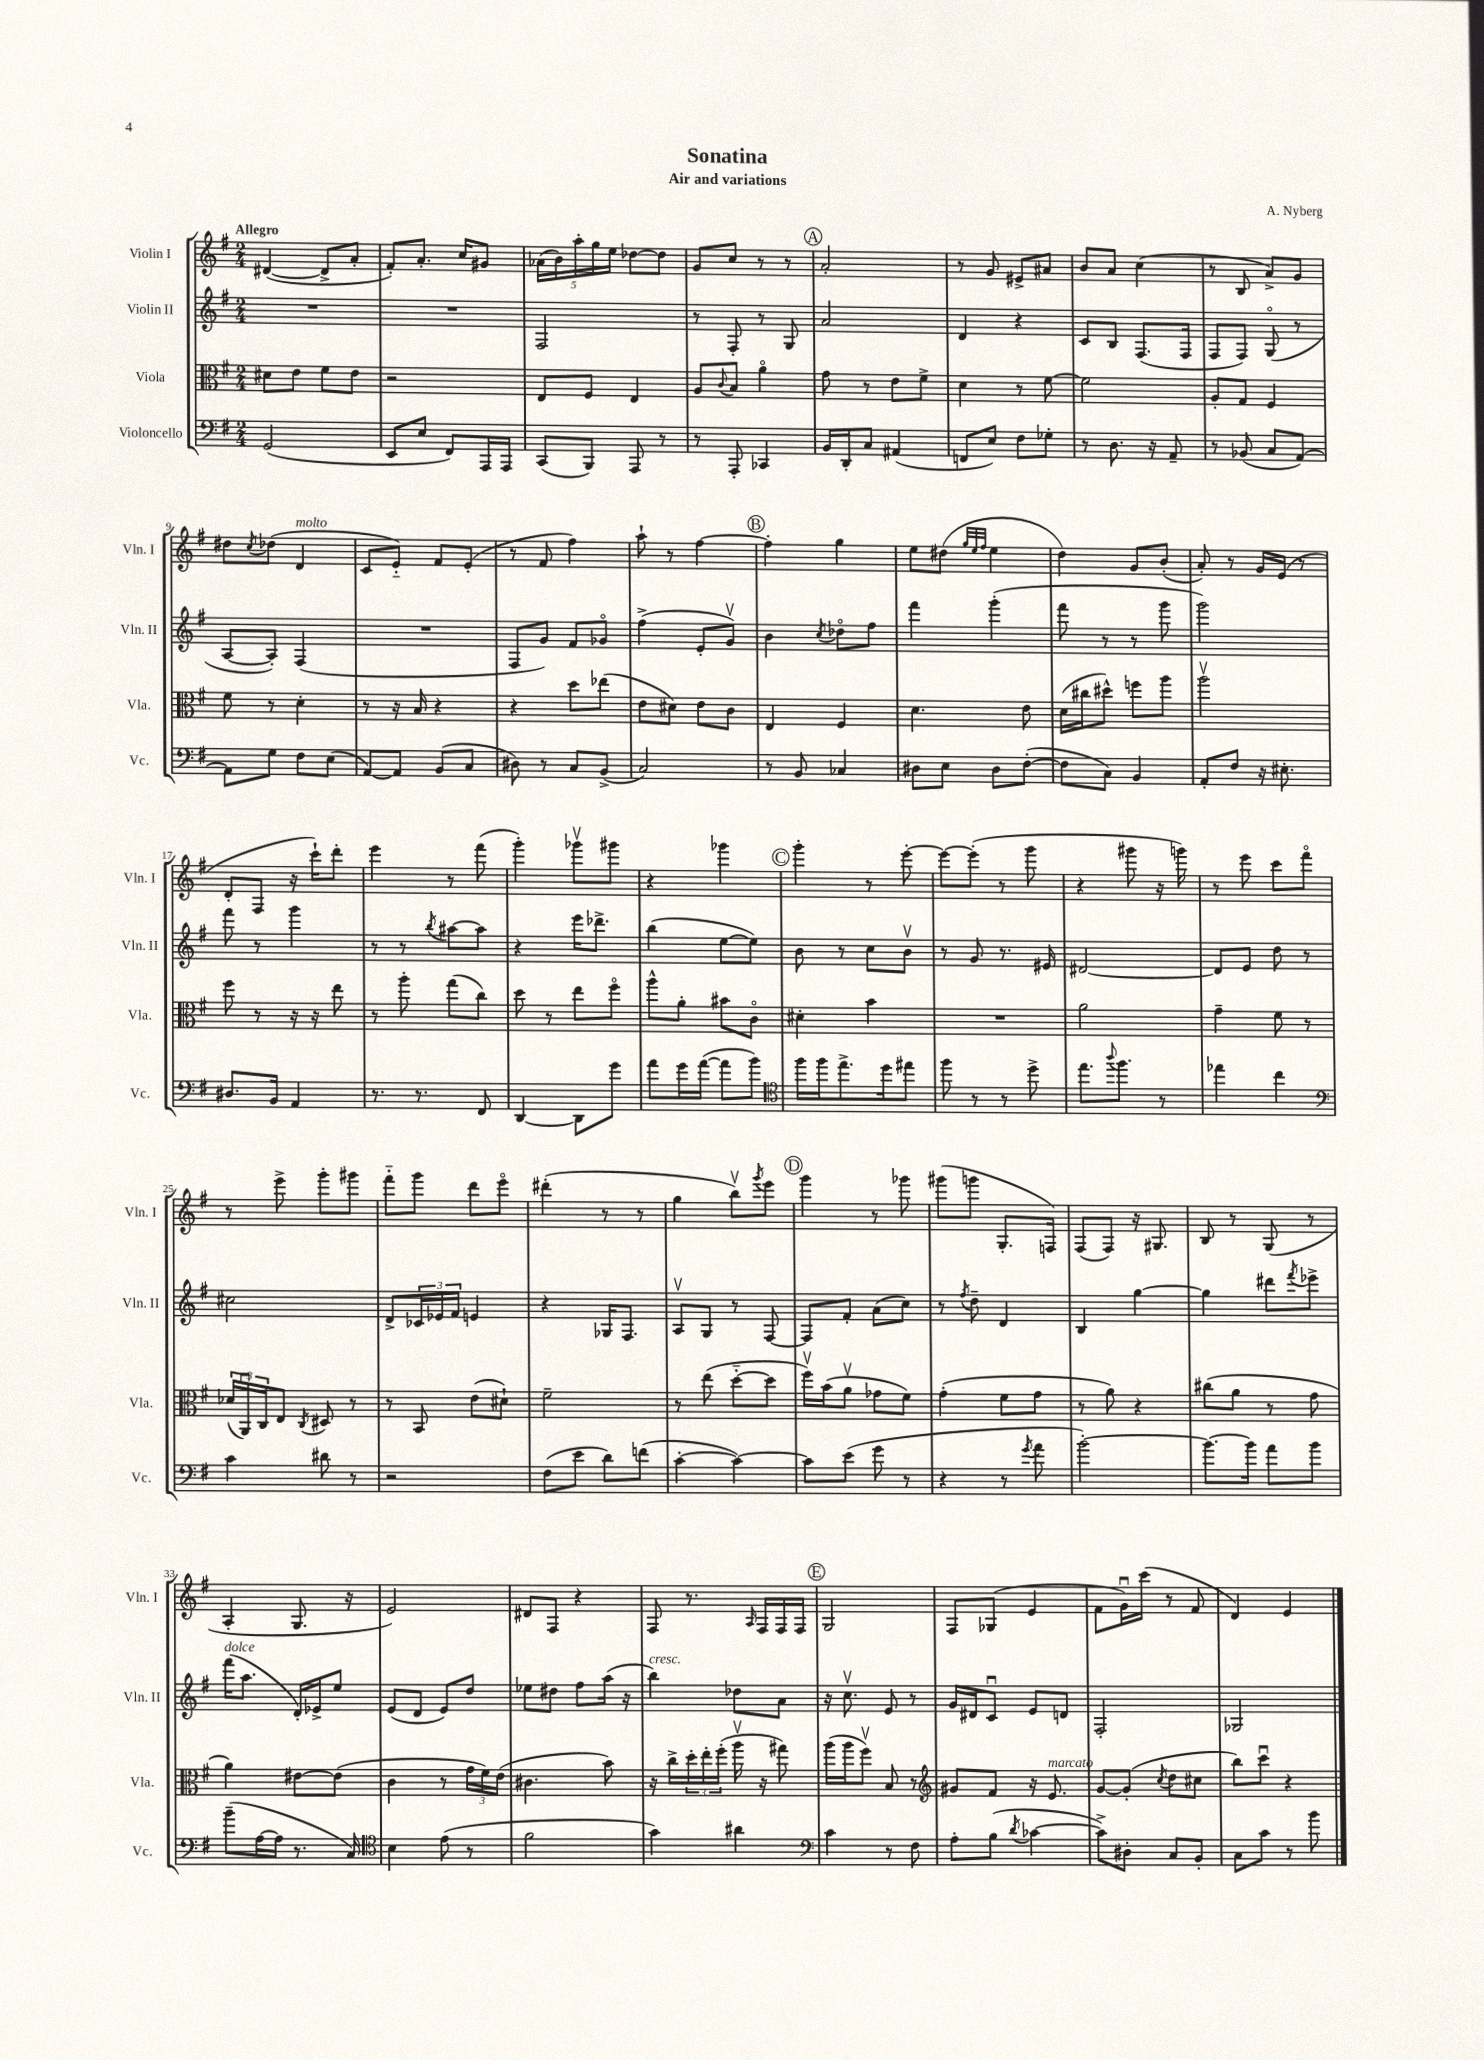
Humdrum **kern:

**kern	**kern	**kern	**kern
*part4	*part3	*part2	*part1
*staff4	*staff3	*staff2	*staff1
*I"Violoncello	*I"Viola	*I"Violin II	*I"Violin I
*I'Vc.	*I'Vla.	*I'Vln. II	*I'Vln. I
*clefF4	*clefC3	*clefG2	*clefG2
*k[f#]	*k[f#]	*k[f#]	*k[f#]
*M2/4	*M2/4	*M2/4	*M2/4
=1	=1	=1	=1
!	!	!	!LO:TX:a:B:t=Allegro
(2GG/	8d#X\L	2r	([4d#X/
.	8e\J	.	.
.	8f#\L	.	8d#^/L]
.	8e\J	.	8a'/J
=2	=2	=2	=2
8EE/L	2r	2r	8f#'/L)
8E/J	.	.	8.a'/J
8FF#/L)	.	.	.
.	.	.	16cc/KL
16AAA/L	.	.	8g#X/J
16AAA/JJ	.	.	.
=3	=3	=3	=3
(8CC/L	8E/L	2F#/	(20a-X\LL
.	.	.	20b\)
.	.	.	20aa'\
8BBB/J)	8F#/J	.	.
.	.	.	20gg\
.	.	.	20ee\JJ
8AAA/	4E/	.	[8dd-X\L
8r	.	.	8dd-\J]
=4	=4	=4	=4
8r	8A/L	8r	8g/L
.	8qqc/	.	.
8AAA'/	8B/J	8F#'/	8cc/J
4CC-X/	4a\	8r	8r
.	.	8G/	8r
!!LO:REH:place=s1:t=A
=5	=5	=5	=5
16BB/LL	8g\	2a/	2a'/
16DD'/J	.	.	.
8C/J	8r	.	.
(4AA#X/	8e\L	.	.
.	8f#^\J	.	.
=6	=6	=6	=6
8FFn/L	4d\	4d/	8r
8E/J)	.	.	8g/
8F#\L	8r	4r	8e#X^/L
8G-X'\J	[8f#\	.	8a#X/J
=7	=7	=7	=7
8r	2f#\]	8c/L	8b/L
8.D\	.	8B/J	8a/J
.	.	(8.F#/L	(4cc\
16r	.	.	.
8AA~/	.	.	.
.	.	16F#/Jk	.
=8	=8	=8	=8
8r	8A'/L	8F#/L	8r
(8BB-X/	8G/J	8F#/J)	8B/
8C/L	4F#/	(8G/	8a^/L)
[8AA/J)	.	8r	8g/J
!!LO:LB:g=z
=9	=9	=9	=9
8AA\L]	8f#\	[8A/L	8dd#X\L
.	.	.	8qcc/
8G\J	8r	8A'/J])	(8dd-X\J
!	!	!	!LO:TX:a:i:t=molto
8F#\L	4d'\	(4F#/	4d/
(8E\J	.	.	.
=10	=10	=10	=10
[8AA/L)	8r	2r	8c/L
8AA/J]	16r	.	8e/J)
.	16B/	.	.
(8BB/L	4r	.	8f#/L
8C/J	.	.	(8e'/J
=11	=11	=11	=11
8D#X\)	4r	8F#/L	8r
8r	.	8g/J)	8f#/
8C/L	8dd\L	8f#/L	4ff#\)
(8BB^/J	(8ee-X\J	8g-X/J	.
=12	=12	=12	=12
2C/)	8e\L	(4ff#^\	8aa`\
.	8d#X\J)	.	8r
.	8e\L	8e'/L	[4ff#\
.	8c\J	8gv/J)	.
!!LO:REH:place=s1:t=B
=13	=13	=13	=13
8r	4E/	4b\	4ff#'\]
8BB/	.	.	.
.	.	8qcc/	.
4C-X/	4F#/	8dd-X\L	4gg\
.	.	8ff#\J	.
=14	=14	=14	=14
8D#X\L	4.d\	4fff#\	8ee\L
8E\J	.	.	(8dd#X\J
.	.	.	32qqgg/LLL
.	.	.	32qqee/
.	.	.	32qqff#/JJJ
8D#\L	.	(4ggg'\	4ee\
([8F#'\J	8e\	.	.
=15	=15	=15	=15
8F#\L]	(16d\LL	8fff#\	4dd\)
.	16cc#X\J	.	.
8C\J)	8dd#X^^\J)	8r	.
4BB/	8ffn\L	8r	8g/L
.	8aa\J	8ggg\	(8b'/J
=16	=16	=16	=16
8AA'/L	2aav\	2ggg\)	8a'/)
8F#/J	.	.	8r
16r	.	.	16g/LL
8.E#X'\	.	.	(16e/JJ
.	.	.	8r
!!LO:LB:g=z
=17	=17	=17	=17
8.D#X/L	8ff#\	8fff#\	8d'/L
.	8r	8r	8F#/J
16BB/Jk	.	.	.
4AA/	16r	4ggg\	16r
.	16r	.	16ccc`\KL)
.	8ee\	.	8ddd'\J
=18	=18	=18	=18
8.r	8r	8r	4eee\
.	8aa'\	8r	.
8.r	.	.	.
.	.	8qbb/	.
.	(8gg\L	[8aa#X\L	8r
8FF#/	8cc\J)	8aa#\J]	(8fff#\
=19	=19	=19	=19
[4DD/	8dd\	4r	4ggg'\)
.	8r	.	.
8DD\L]	8ee\L	16eee\KL	8ggg-Xv\L
.	.	8.ddd-X^\J	.
8g\J	8ff#\J	.	8ggg#X\J
=20	=20	=20	=20
8a\L	8aa^^\L	(4bb\	4r
16g\L	8a'\J	.	.
([16a\JJ	.	.	.
8a\L]	8b#X\L	[8ee\L	4ggg-X\
8b\J)	8c\J	8ee\J])	.
!!LO:REH:place=s1:t=C
=21	=21	=21	=21
*clefC4	*	*	*
16ff#\LL	4d#X'\	8b\	4ggg'\
16ff#\J	.	.	.
8.ee^\	.	8r	.
.	4b\	8cc\L	8r
16dd\k	.	.	.
8ee#X\J	.	8bv\J	[8eee'\
=22	=22	=22	=22
8ff#\	2r	8r	8eee\L_
8r	.	8g/	(8eee'\J]
8r	.	8.r	8r
8dd^\	.	.	8ggg\
.	.	16e#X/	.
=23	=23	=23	=23
8.ee\L	2a\	[2d#X/	4r
8qqaa/	.	.	.
8.ff#\J	.	.	.
.	.	.	8ggg#X\
8r	.	.	16r
.	.	.	16gggn\)
=24	=24	=24	=24
4ee-X\	4g~\	8d#/L]	8r
.	.	8e/J	8eee\
4cc\	8f#\	8dd\	8ccc\L
.	8r	8r	8fff#\J
!!LO:LB:g=z
=25	=25	=25	=25
*clefF4	*	*	*
4c\	(24d-X/LL	2cc#X\	8r
.	24AAu/)	.	.
.	24C/J	.	.
.	8E/J	.	8eee^\
.	8qC/	.	.
8d#X\	8D#X/	.	8ggg'\L
8r	8r	.	8ggg#X\J
=26	=26	=26	=26
2r	8r	8d^/L	8fff#\L
.	8BB/	24c-X/L	8ggg\J
.	.	24e-X/	.
.	.	24f#/JJ	.
.	(8e\L	4en/	8ddd\L
.	8d#X`\J)	.	8eee\J
=27	=27	=27	=27
(8F#\L	2f#~\	4r	(4ddd#X'\
8e\J	.	.	.
8d\L)	.	16G-X/KL	8r
.	.	8.F#/J	.
(8fn\J	.	.	8r
=28	=28	=28	=28
[4c'\	8r	8Av/L	4gg\
.	(8ee\	8G/J	.
4c\_)	[8dd\L	8r	8bbv\L)
.	.	.	8qggg/
.	8dd\J]	[8F#/	8eee\J
!!LO:REH:place=s1:t=D
=29	=29	=29	=29
8c\L]	16ff#v\LL)	8F#/L]	4ggg\
.	(16b\J	.	.
(8e\J	8av\J	8f#'/J	.
8g\	8g-X\L	(8a\L	8r
8r	8f#\J)	8cc\J)	8ggg-X\
=30	=30	=30	=30
4r	(4g'\	8r	(8ggg#X\L
.	.	8qff#/	.
.	.	8dd~\	8gggn\J
8r	8f#\L	4d/	8.G'/L
8qg/	.	.	.
8a\	8g\J	.	.
.	.	.	16Fn/Jk)
=31	=31	=31	=31
[2b'\)	8r	4B/	(8F#/L
.	8a\)	.	8F#/J)
.	4r	[4gg\	16r
.	.	.	8.G#X/
=32	=32	=32	=32
8.b\L_	(8cc#X\L	4gg\]	8B/
.	8a\J	.	8r
16b\Jk]	.	.	.
8a\L	8r	8ddd#X\L	(8G/
.	.	8qfff#/	.
8b\J	8g\	8eee-X^\J	8r
!!LO:LB:g=z
=33	=33	=33	=33
!	!	!LO:TX:a:i:t=dolce	!
(8b~\L	4a\)	(16fff#\KL	4A'/
.	.	8.aa\J	.
[16A\L	.	.	.
16A\JJ]	.	.	.
8.r	[8e#X\L	16d'/LL)	8.G/
.	.	16e-X^/J	.
.	(8e#\J]	8ee/J	.
16C/)	.	.	16r
=34	=34	=34	=34
*clefC4	*	*	*
4B\	4c\	(8e/L	2e/)
.	.	8d/J	.
(8e\	8r	8e/L)	.
8r	24g\LL	8dd/J	.
.	24f#\)	.	.
.	(24e\JJ	.	.
=35	=35	=35	=35
2f#\	4.c#X\	8ee-X\L	8d#X/L
.	.	8dd#X\J	8F#/J
.	.	8ff#\L	4r
.	8b\)	(16aa\Jk	.
.	.	16r	.
=36	=36	=36	=36
!	!	!LO:TX:a:i:t=cresc.	!
4g\)	16r	4bb\)	8F#/
.	16cc^\LL	.	.
.	24dd'\	.	8.r
.	24ee'\	.	.
.	(24ff#'\JJ	.	.
4a#X\	16aav\	8dd-X\L	.
.	.	.	16qqA/
.	16r	.	16F#/LL
.	8gg#X\)	8a\J	16F#/
.	.	.	16F#/JJ
!!LO:REH:place=s1:t=E
=37	=37	=37	=37
*clefF4	*	*	*
4c\	(16aa\LL	16r	2G/
.	16aa\J	8.ccv\	.
.	8ff#v\J)	.	.
8r	8B/	8e/	.
8F#\	8r	8r	.
=38	=38	=38	=38
*	*clefG2	*	*
8A'\L	8g#X/L	16g/LL	8F#/L
.	.	16d#X/J	.
(8B\J	8f#/J	8cu/J	(8G-X/J
8qd/	.	.	.
[4c-X\	16r	8e/L	4e/
!	!LO:TX:a:i:t=marcato	!	!
.	8.e/	.	.
.	.	8dn/J	.
=39	=39	=39	=39
8c-^\L])	[8g/L	2F#'/	8f#\L
8D#X'\J	(8g'/J]	.	16gu\L)
.	.	.	(16ccc\JJ
.	8qcc/	.	.
8C/L	8dd\L	.	8r
8BB'/J	8cc#X\J	.	8f#/
=40	=40	=40	=40
8C\L	8bb\L)	2G-X/	4d/)
8c\J	8cccu\J	.	.
8r	4r	.	4e/
8b\	.	.	.
==	==	==	==
*-	*-	*-	*-
